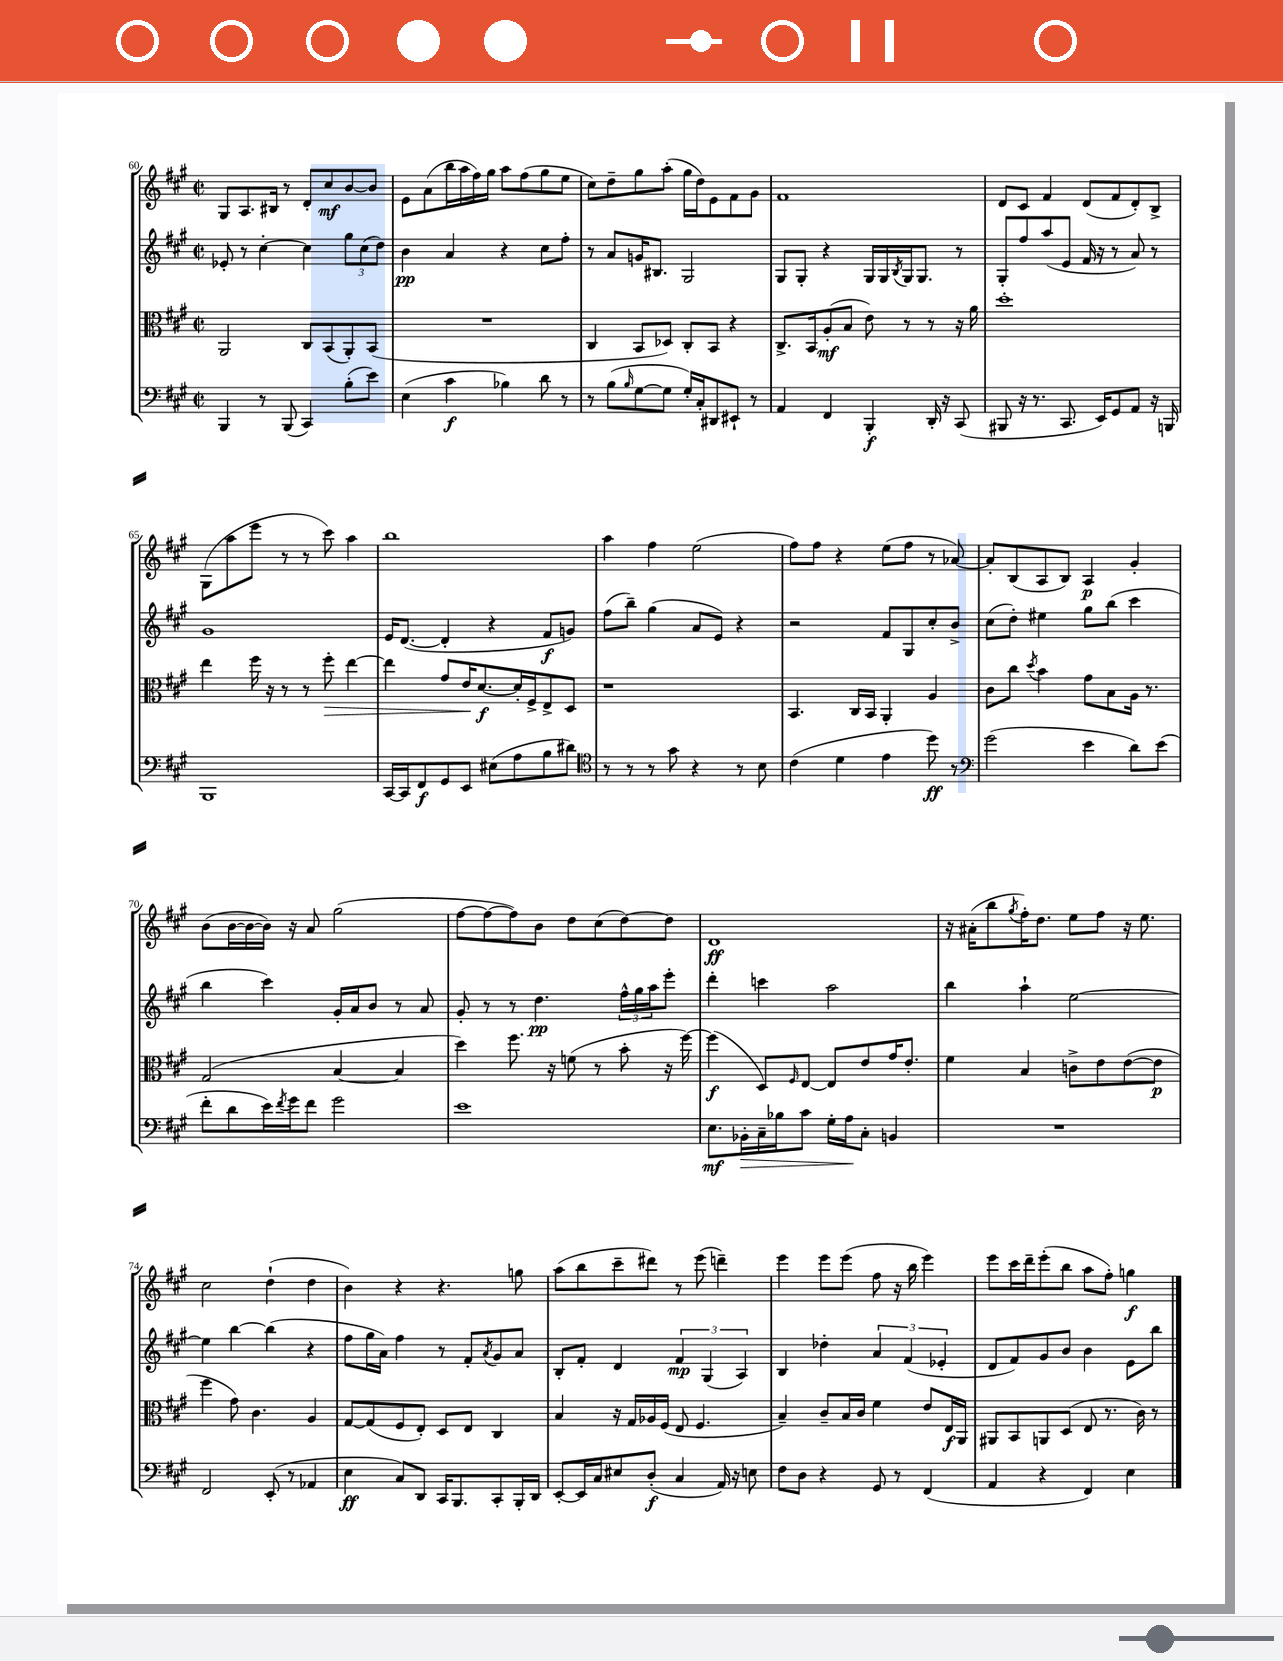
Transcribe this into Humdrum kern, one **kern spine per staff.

**kern	**kern	**kern	**kern
*staff4	*staff3	*staff2	*staff1
*clefF4	*clefC3	*clefG2	*clefG2
*k[f#c#g#]	*k[f#c#g#]	*k[f#c#g#]	*k[f#c#g#]
*M2/2	*M2/2	*M2/2	*M2/2
*met(c|)	*met(c|)	*met(c|)	*met(c|)
4BBB	2AA	8e-'	8G#
.	.	8r	8.A
8r	.	[4cc#'	.
.	.	.	16B#
(8BBB	.	.	8r
4CC#)	8C#	4cc#]	8d'
.	(8BB	.	8cc#
(8B'	8AA')	12gg#	[8b
.	.	(12cc#	.
8e)	(8BB	.	8b]
.	.	12dd)	.
=	=	=	=
(4E	1r	4b	8e
.	.	.	(8a
4c#	.	4a	16bb
.	.	.	16aa
.	.	.	16ff#)
.	.	.	16gg#
4B-)	.	4r	8aa
.	.	.	(8ff#
8d	.	8cc#	8gg#
8r	.	8ff#'	8ee
=	=	=	=
8r	4C#	8r	8cc#)
(8B	.	8a	8dd~
16qqB	.	.	.
[8G#	8BB	16g	8gg#
.	.	8.B#	.
8G#]	8D-)	.	(8aa'
16G#')	8C#'	2G#	16gg#
16C#'	.	.	16dd)
8DD#	8BB	.	8e
8EE#`	4r	.	8f#
8r	.	.	8g#
=	=	=	=
4AA	8.C#^	8G#	1f#
.	.	8G#'	.
.	16BB	.	.
4FF#	(8A'	4r	.
.	8B	.	.
4BBB'	8e)	16G#	.
.	.	16G#	.
.	.	8qB	.
.	8r	16G#	.
.	.	8.G#	.
16DD'	8r	.	.
16r	.	.	.
(8CC#	16r	8r	.
.	16a	.	.
=	=	=	=
8BBB#	1dd'	8G#'	8d
16r	.	8ff#	8c#
8.r	.	.	.
.	.	(8aa	4f#
8.CC#	.	8e	.
.	.	16f#	(8d
16EE)	.	16r	.
8GG#	.	8r	8f#
8AA	.	8a)	8d')
16r	.	8r	8B^
16BBB	.	.	.
=	=	=	=
1BBB	4ee	1g#	(8G#
.	.	.	8aa
.	16ff#	.	8eee
.	16r	.	.
.	8r	.	8r
.	8r	.	8r
.	8ff#'	.	8ccc#)
.	[4ee	.	4aa
=	=	=	=
[16CC#	4ee]	16e	1bb
16CC#]	.	([8.d	.
8FF#	.	.	.
8GG#	8g#	4d']	.
8EE	16e	.	.
.	[8.d	.	.
(8E#	.	4r	.
8A	16d']	.	.
.	16F#^	.	.
8B	8E^	8f#	.
8d#)	8D	8g)	.
=	=	=	=
*clefC4	*	*	*
8r	1r	(8ff#	4aa
8r	.	8bb~)	.
8r	.	(4gg#	4ff#
8g#	.	.	.
4r	.	8a	(2ee
.	.	8e)	.
8r	.	4r	.
8B	.	.	.
=	=	=	=
(4c#	4.BB	2r	8ff#)
.	.	.	8ff#
4d	.	.	4r
.	16C#	.	.
.	16BB	.	.
4e	4AA'	8f#	(8ee
.	.	8G#	8ff#
8dd)	4A	8cc#'	8r
8r	.	8b^	[8a-)
=	=	=	=
*clefF4	*	*	*
(2g#	8c#	(8cc#	8a-']
.	8cc#	8dd')	(8B
.	8qdd	.	.
.	4b	4ee#	8A
.	.	.	8B)
4e	8g#	8gg#	4A
.	8B	(8bb	.
8d)	16A	4ccc#	4g#'
.	8.r	.	.
(8e	.	.	.
=	=	=	=
8f#'	(2G#	4bb	(8b
8d	.	.	[16b
.	.	.	16b_
16e)	.	4ccc#)	16b])
8qf#	.	.	.
16g#	.	.	16r
8f#	.	.	8a
2g#	[4B	16g#'	(2gg#
.	.	16a	.
.	.	8b	.
.	4B]	8r	.
.	.	8a	.
=	=	=	=
1e	4dd)	8g#'	[8ff#
.	.	8r	8ff#_
.	8.ff#	8r	8ff#])
.	.	4.dd	8b
.	16r	.	.
.	(8f	.	8dd
.	8r	.	(8cc#
.	8b'	24ff#^^	[8dd)
.	.	24gg#	.
.	.	24aa	.
.	16r	8eee'	8dd]
.	[16ff#)	.	.
=	=	=	=
8.E	(4ff#]	4ddd'	1d
16BB-'	.	.	.
16C#~	8D)	4ccc	.
16B-	.	.	.
.	16qqF#	.	.
8c#	[8E	.	.
16G#'	8E]	2aa	.
16A	.	.	.
8C#'	8e	.	.
4BB	16g#	.	.
.	8.e'	.	.
=	=	=	=
1r	4f#	4bb	16r
.	.	.	(16a#'
.	.	.	8bb
.	.	.	8qgg#
.	4B	4aa`	16ff#')
.	.	.	8.dd
.	8c^	[2ee	8ee
.	8e	.	8ff#
.	([8e	.	16r
.	.	.	8.ee
.	8e]	.	.
=	=	=	=
2FF#	4ff#	4ee]	2cc#
.	8g#)	[4bb	.
.	4.c#	.	.
(8EE'	.	(4bb]	(4dd`
8r	.	.	.
4AA-	4A	4r	4dd
=	=	=	=
4E	[8G#	8ff#	4b)
.	(8G#]	16gg#	.
.	.	16a)	.
8C#)	8F#	4ff#	4r
8DD	8E')	.	.
16CC#	8D	8r	4.r
8.BBB	.	.	.
.	8E	8f#'	.
.	.	8qa	.
8CC#'	4C#	8g#	.
16BBB'	.	8a	8gg
16DD	.	.	.
=	=	=	=
[8EE'	4B	8B'	(8aa
16EE]	.	8f#'	8bb
16C#	.	.	.
8E#	16r	4d	8ccc#~
.	16G#	.	.
(8D'	16A-	.	8ddd#)
.	(16F#	.	.
4C#	8E	6f#	8r
.	4.F#	.	(8eee
.	.	(6G#	.
16AA)	.	.	4ddd~)
16r	.	.	.
.	.	6A)	.
8E	.	.	.
=	=	=	=
8F#	4B~)	4B	4eee
8D	.	.	.
4r	8c#~	4dd-'	8eee
.	16B	.	(8eee
.	16c#	.	.
8GG#	4f#	6a	8ff#
8r	.	.	16r
.	.	(6f#	.
.	.	.	16bb
(4FF#	8e	.	4eee)
.	.	6e-'	.
.	16E	.	.
.	16AA	.	.
=	=	=	=
4AA	8AA#	8d	8eee
.	8BB	8f#)	16ccc#
.	.	.	16ddd~
4r	8AA	8g#	(8eee'
.	(8D	8b	8bb
4FF#)	8E	4b	8aa
.	8.r	.	8ff#')
4E	.	8e	4gg
.	16c#)	.	.
.	8r	8bb	.
==	==	==	==
*-	*-	*-	*-
